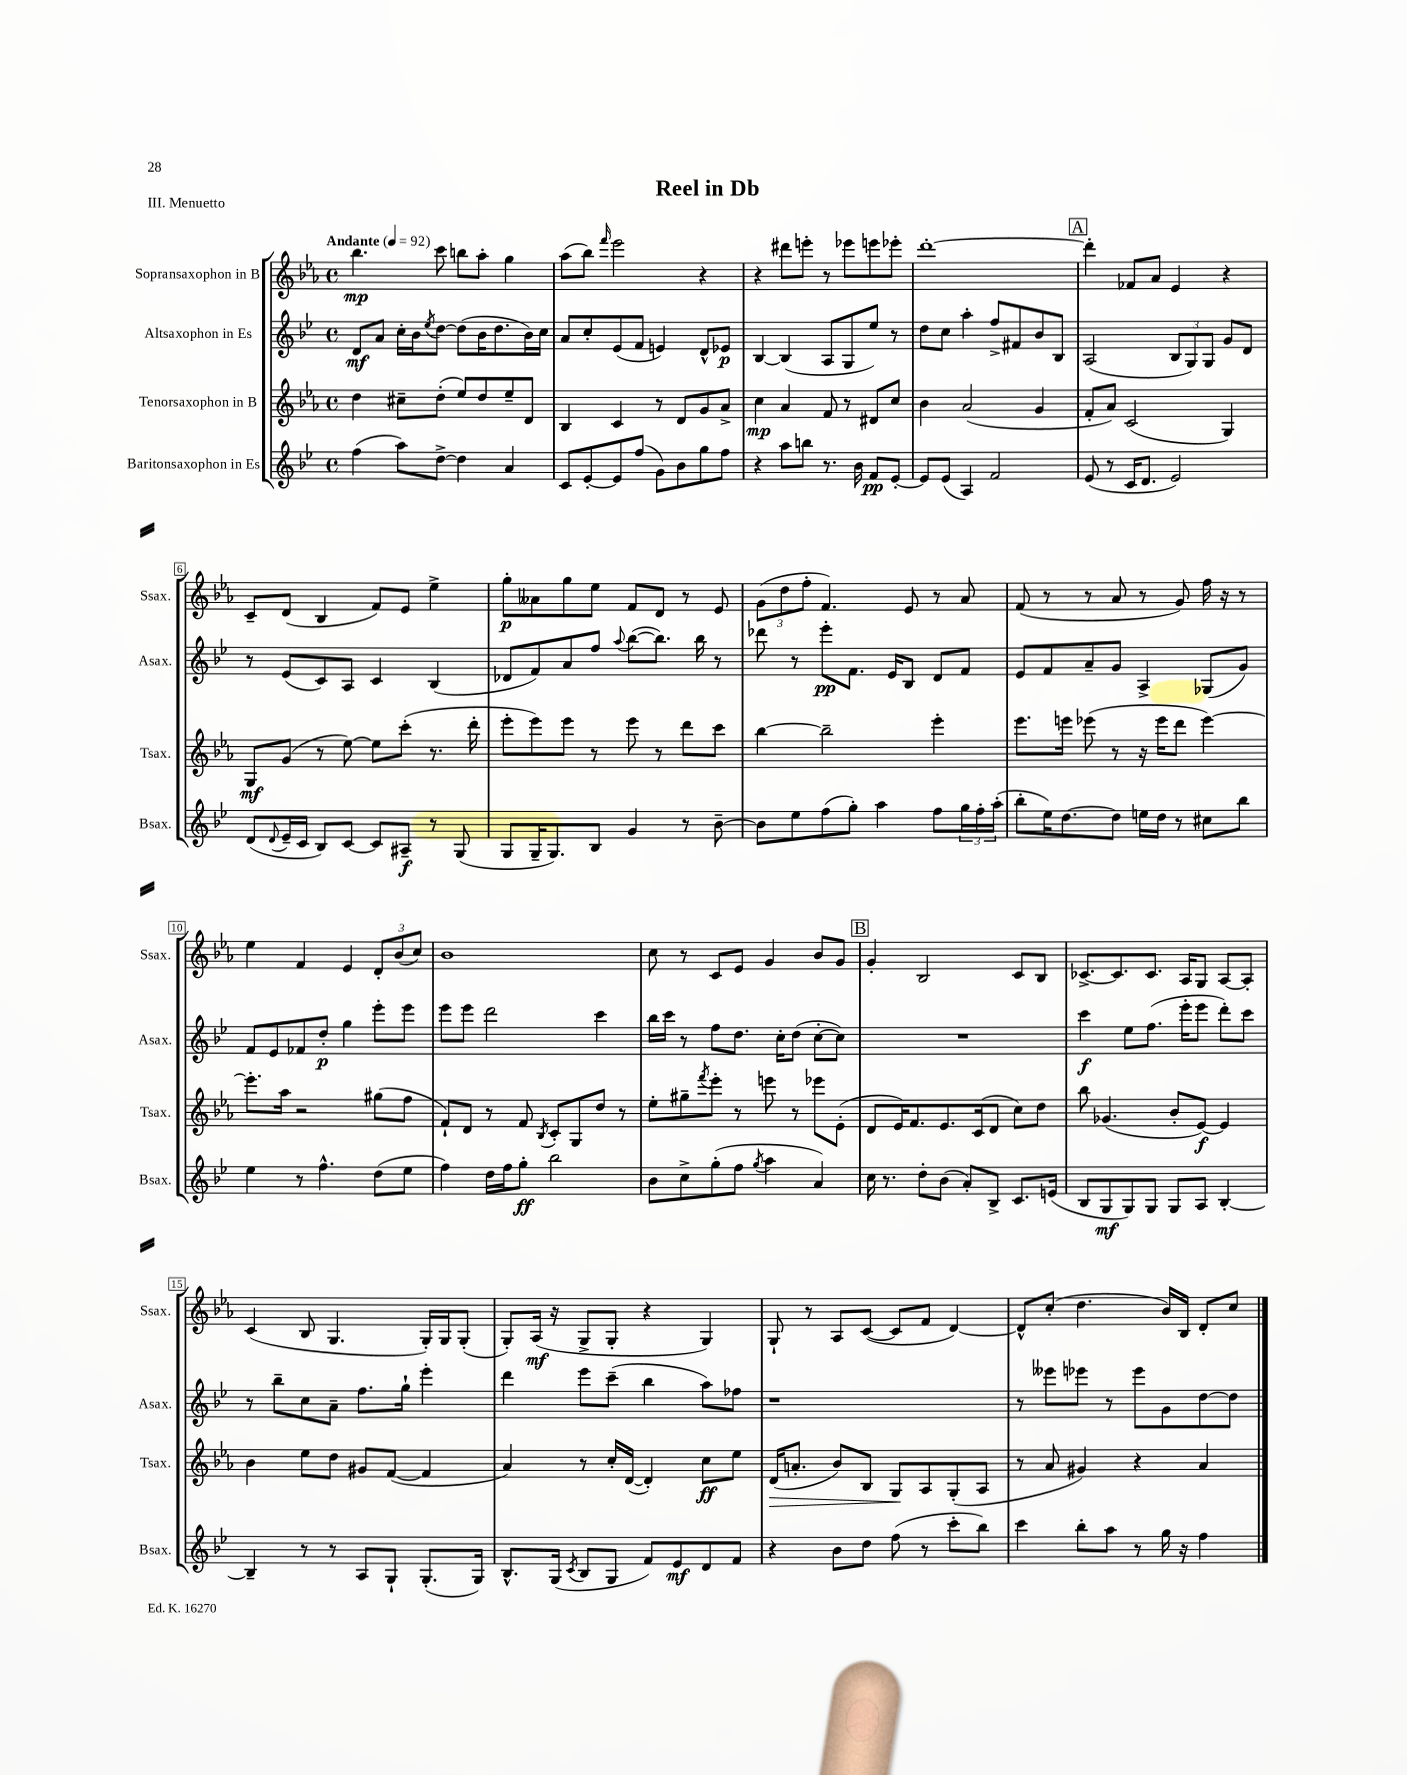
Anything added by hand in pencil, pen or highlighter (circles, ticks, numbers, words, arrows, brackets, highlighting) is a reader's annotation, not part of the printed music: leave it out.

**kern	**dynam	**kern	**dynam	**kern	**dynam	**kern	**dynam
*part4	*part4	*part3	*part3	*part2	*part2	*part1	*part1
*staff4	*staff4	*staff3	*staff3	*staff2	*staff2	*staff1	*staff1
*I"Baritonsaxophon in Es	*	*I"Tenorsaxophon in B	*	*I"Altsaxophon in Es	*	*I"Sopransaxophon in B	*
*I'Bsax.	*	*I'Tsax.	*	*I'Asax.	*	*I'Ssax.	*
*clefG2	*	*clefG2	*	*clefG2	*	*clefG2	*
*k[b-e-]	*	*k[b-e-a-]	*	*k[b-e-]	*	*k[b-e-a-]	*
*M4/4	*	*M4/4	*	*M4/4	*	*M4/4	*
*met(c)	*	*met(c)	*	*met(c)	*	*met(c)	*
*MM92	*	*MM92	*	*MM92	*	*MM92	*
=1	=1	=1	=1	=1	=1	=1	=1
!	!	!	!	!	!	!LO:TX:a:B:t=Andante	!
(4ff\	.	4dd\	.	8d/L	mf	4.bb-\	mp
.	.	.	.	8a/J	.	.	.
8aa\L)	.	8cc#X~\L	.	16cc'\LL	.	.	.
.	.	.	.	16b-\J	.	.	.
.	.	.	.	8qee-/	.	.	.
[8dd^\J	.	(8dd'\J	.	[8dd\J	.	8ccc\	.
4dd\]	.	8ee-/L)	.	(8dd\L]	.	8bbn\L	.
.	.	8dd/	.	16b-\K	.	8aa-'\J	.
.	.	.	.	8.dd\	.	.	.
4a/	.	8ee-~/	.	.	.	4gg\	.
.	.	8d/J	.	16b-\L)	.	.	.
.	.	.	.	16cc\JJ	.	.	.
=2	=2	=2	=2	=2	=2	=2	=2
8c/L	.	4B-/	.	8a/L	.	(8aa-\L	.
[8e-'/	.	.	.	8cc'/	.	8bb-\J)	.
.	.	.	.	.	.	16qqfff/	.
8e-/]	.	4c/	.	(8e-/	.	2eee-\	.
(8ff/J	.	.	.	8f/J	.	.	.
8g\L)	.	8r	.	4en/)	.	.	.
8b-\	.	8d/L	.	.	.	.	.
8gg\	.	8g/	.	8d^^/L	.	4r	.
8ff\J	.	8a-^/J	.	8e-X/J	p	.	.
=3	=3	=3	=3	=3	=3	=3	=3
4r	.	4cc\	mp	[4B-/	.	4r	.
8aa\L	.	4a-/	.	(4B-/]	.	8ddd#X\L	.
8bbn\J	.	.	.	.	.	8eeen'\J	.
8.r	.	8f/	.	8A/L	.	8r	.
.	.	8r	.	8G/	.	8eee-X\L	.
16b-\	.	.	.	.	.	.	.
8f/L	pp	8d#X/L	.	8ee-/J)	.	8eeen\	.
[8e-'/J	.	8cc/J	.	8r	.	8eee-X'\J	.
=4	=4	=4	=4	=4	=4	=4	=4
8e-/L]	.	4b-\	.	8dd\L	.	[1ddd'	.
(8e-/J	.	.	.	8cc\J	.	.	.
4A/)	.	(2a-/	.	4aa'\	.	.	.
2f/	.	.	.	8ff^/L	.	.	.
.	.	.	.	8f#X/	.	.	.
.	.	4g/	.	8b-/	.	.	.
.	.	.	.	8B-/J	.	.	.
!!LO:REH:place=s1:t=A
=5	=5	=5	=5	=5	=5	=5	=5
(8e-/	.	8f'/L	.	(2A/	.	4ddd'\]	.
8r	.	8a-/J)	.	.	.	.	.
16c/KL	.	(2c/	.	.	.	8f-X/L	.
8.d/J	.	.	.	.	.	.	.
.	.	.	.	.	.	8a-/J	.
2e-/)	.	.	.	12B-/L	.	4e-/	.
.	.	.	.	12G/)	.	.	.
.	.	.	.	12G/J	.	.	.
.	.	4G/)	.	8g/L	.	4r	.
.	.	.	.	8d/J	.	.	.
!!LO:LB:g=z
=6	=6	=6	=6	=6	=6	=6	=6
(8d/L	.	8G/L	mf	8r	.	8c~/L	.
8qqd/	.	.	.	.	.	.	.
16e-~/L	.	(8g/J	.	(8e-/L	.	(8d/J	.
16c/JJ	.	.	.	.	.	.	.
8B-/L)	.	8r	.	8c/)	.	4B-/	.
[8c/J	.	[8ee-\)	.	8A/J	.	.	.
8c/L]	.	8ee-\L]	.	4c/	.	8f/L)	.
8A#X~/J	f	(8ccc'\J	.	.	.	8e-/J	.
8r	.	8.r	.	(4B-/	.	4ee-^\	.
(8G/	.	.	.	.	.	.	.
.	.	16ddd'\	.	.	.	.	.
=7	=7	=7	=7	=7	=7	=7	=7
8G/L	.	8eee-'\L	.	8d-X/L	.	8gg'\L	p
16G~/K	.	8eee-\)	.	8f/)	.	8a--X\	.
8.G/)	.	.	.	.	.	.	.
.	.	8eee-\J	.	8a/	.	8gg\	.
8B-/J	.	8r	.	8ff/J	.	8ee-\J	.
.	.	.	.	8qqaa/	.	.	.
4g/	.	8eee-\	.	([8bb-\L	.	8f/L	.
.	.	8r	.	8.bb-\J])	.	8d/J	.
8r	.	8ddd\L	.	.	.	8r	.
.	.	.	.	16bb-\	.	.	.
[8b-~\	.	8ccc\J	.	8r	.	8e-/	.
=8	=8	=8	=8	=8	=8	=8	=8
8b-\L]	.	[4bb-\	.	8ddd-X\	.	(12g\L	.
.	.	.	.	.	.	12dd\	.
8ee-\	.	.	.	8r	.	.	.
.	.	.	.	.	.	12ff'\J	.
(8ff\	.	2bb-~\]	.	8eee-'\L	pp	4.f/)	.
8gg'\J)	.	.	.	8.f\J	.	.	.
4aa\	.	.	.	.	.	.	.
.	.	.	.	16e-/KL	.	.	.
.	.	.	.	8B-/J	.	8e-/	.
8ff\L	.	4eee-'\	.	8d/L	.	8r	.
24gg\L	.	.	.	8f/J	.	8a-/	.
24ff'\	.	.	.	.	.	.	.
(24aa'\JJ	.	.	.	.	.	.	.
=9	=9	=9	=9	=9	=9	=9	=9
8bb-'\L	.	8.eee-\L	.	8e-/L	.	(8f/	.
16ee-\K)	.	.	.	8f/	.	8r	.
[8.dd\	.	16eeen\Jk	.	.	.	.	.
.	.	(8eee-X\	.	8a~/	.	8r	.
8dd\J]	.	8r	.	8g/J	.	8a-/	.
16een\LL	.	16r	.	4A^/	.	8r	.
16dd\JJ	.	16eee-\KL	.	.	.	.	.
8r	.	8ddd\J	.	.	.	8g/)	.
8cc#X\L	.	[4eee-\)	.	(8G-X/L	.	16ff\	.
.	.	.	.	.	.	16r	.
8bb-\J	.	.	.	8g/J)	.	8r	.
!!LO:LB:g=z
=10	=10	=10	=10	=10	=10	=10	=10
4ee-\	.	8.eee-'\L]	.	8f/L	.	4ee-\	.
.	.	.	.	8e-/	.	.	.
.	.	16aa-\Jk	.	.	.	.	.
8r	.	2r	.	8f-X/	.	4f/	.
4.ff^^\	.	.	.	8dd'/J	p	.	.
.	.	.	.	4gg\	.	4e-/	.
(8dd\L	.	(8gg#X\L	.	8eee-'\L	.	12d'/L	.
.	.	.	.	.	.	(12b-/	.
8ee-\J	.	8ff\J	.	8eee-\J	.	.	.
.	.	.	.	.	.	12cc/J)	.
=11	=11	=11	=11	=11	=11	=11	=11
4ff\)	.	8f`/L)	.	8eee-\L	.	1b-	.
.	.	8d/J	.	8eee-\J	.	.	.
16dd\LL	.	8r	.	2ddd\	.	.	.
16ff\J	.	.	.	.	.	.	.
8gg'\J	ff	8f/	.	.	.	.	.
.	.	8qB-/	.	.	.	.	.
2bb-\	.	8c'/L	.	.	.	.	.
.	.	8G/	.	.	.	.	.
.	.	8dd/J	.	4ccc\	.	.	.
.	.	8r	.	.	.	.	.
=12	=12	=12	=12	=12	=12	=12	=12
8b-\L	.	8ee-'\L	.	16bb-\LL	.	8cc\	.
.	.	.	.	16ccc\JJ	.	.	.
8cc^\	.	8gg#X~\	.	8r	.	8r	.
.	.	8qfff/	.	.	.	.	.
(8gg'\	.	8eee-'\J	.	8ff\L	.	8c/L	.
8ff\J	.	8r	.	8.dd\J	.	8e-/J	.
8qgg/	.	.	.	.	.	.	.
4aa\	.	8eeen\	.	.	.	4g/	.
.	.	.	.	16cc'\KL	.	.	.
.	.	8r	.	(8dd\J	.	.	.
4a/)	.	8eee-X\L	.	[8cc'\L	.	8b-/L	.
.	.	(8e-'\J	.	8cc\J])	.	8g/J	.
!!LO:REH:place=s1:t=B
=13	=13	=13	=13	=13	=13	=13	=13
16cc\	.	8d/L	.	1r	.	4g'/	.
8.r	.	.	.	.	.	.	.
.	.	16e-/K)	.	.	.	.	.
.	.	8.f/	.	.	.	.	.
8dd'\L	.	.	.	.	.	2B-/	.
(8b-\J	.	8.e-/	.	.	.	.	.
8a'/L)	.	.	.	.	.	.	.
.	.	(16c/k	.	.	.	.	.
8B-^/J	.	8d/J	.	.	.	.	.
8.c/L	.	8cc\L)	.	.	.	8c/L	.
.	.	8dd\J	.	.	.	8B-/J	.
(16en/Jk	.	.	.	.	.	.	.
=14	=14	=14	=14	=14	=14	=14	=14
8B-/L	.	8bb-\	.	4ccc\	f	[8.c-X^/L	.
8G/	mf	(4.g-X/	.	.	.	.	.
.	.	.	.	.	.	8.c-/]	.
8G/)	.	.	.	8ee-\L	.	.	.
8G/J	.	.	.	(8.ff\J	.	8.c-/J	.
8G/L	.	8b-'/L	.	.	.	.	.
.	.	.	.	16eee-'\KL	.	16A-/KL	.
8A/J	.	[8e-/J)	f	8eee-\J	.	8G/J	.
[4B-'/	.	4e-/]	.	8ddd'\L)	.	[8A-/L	.
.	.	.	.	8ccc\J	.	8A-'/J]	.
!!LO:LB:g=z
=15	=15	=15	=15	=15	=15	=15	=15
4B-~/]	.	4b-\	.	8r	.	(4c/	.
.	.	.	.	8bb-~\L	.	.	.
8r	.	8ee-\L	.	8cc\	.	8B-/	.
8r	.	8dd\J	.	8a~\J	.	4.G/	.
8A/L	.	8g#X/L	.	8.ff\L	.	.	.
8G`/J	.	([8f/J	.	.	.	.	.
.	.	.	.	16gg`\Jk	.	.	.
(8.G'/L	.	4f/]	.	4eee-'\	.	16G'/LL)	.
.	.	.	.	.	.	16G/J	.
.	.	.	.	.	.	(8G'/J	.
16G/Jk)	.	.	.	.	.	.	.
=16	=16	=16	=16	=16	=16	=16	=16
8.B-^^/L	.	4a-/)	.	4ddd\	.	8G'/L)	.
.	.	.	.	.	.	(16A-/Jk	mf
(16G/Jk	.	.	.	.	.	16r	.
8qc/	.	.	.	.	.	.	.
8B-/L	.	8r	.	8eee-\L	.	8G^/L	.
8G/J	.	16cc'/LL	.	(8ccc~\J	.	8G'/J	.
.	.	([16d/JJ	.	.	.	.	.
8f/L)	.	4d'/])	.	4bb-\	.	4r	.
8e-/	mf	.	.	.	.	.	.
8d/	.	8cc\L	ff	8aa\L)	.	4G/)	.
8f/J	.	8ee-\J	.	8ff-X\J	.	.	.
=17	=17	=17	=17	=17	=17	=17	=17
!	!	!	!LO:HP:b	!	!	!	!
4r	.	(16d/KL	>	1r	.	8G`/	.
.	.	8.an'/J	.	.	.	.	.
.	.	.	.	.	.	8r	.
8b-\L	.	8b-/L)	.	.	.	8A-/L	.
8dd\J	.	8B-/J	.	.	.	([8c/J	.
(8ff\	.	8G/L	.	.	.	8c/L]	.
8r	.	8A-/	]	.	.	8f/J	.
8ccc'\L	.	(8G'/	.	.	.	[4d/)	.
8bb-\J)	.	8A-/J	.	.	.	.	.
=18	=18	=18	=18	=18	=18	=18	=18
4ccc\	.	8r	.	8r	.	8d^^/L]	.
.	.	8a-/	.	8eee--X\L	.	(8cc'/J	.
8bb-'\L	.	4g#X/)	.	8eee-X\J	.	4.dd\	.
8aa\J	.	.	.	8r	.	.	.
8r	.	4r	.	8eee-\L	.	.	.
16gg\	.	.	.	8g\	.	16b-/LL)	.
16r	.	.	.	.	.	16B-/JJ	.
4ff\	.	4a-/	.	[8dd\	.	8d'/L	.
.	.	.	.	8dd\J]	.	8cc/J	.
==	==	==	==	==	==	==	==
*-	*-	*-	*-	*-	*-	*-	*-
